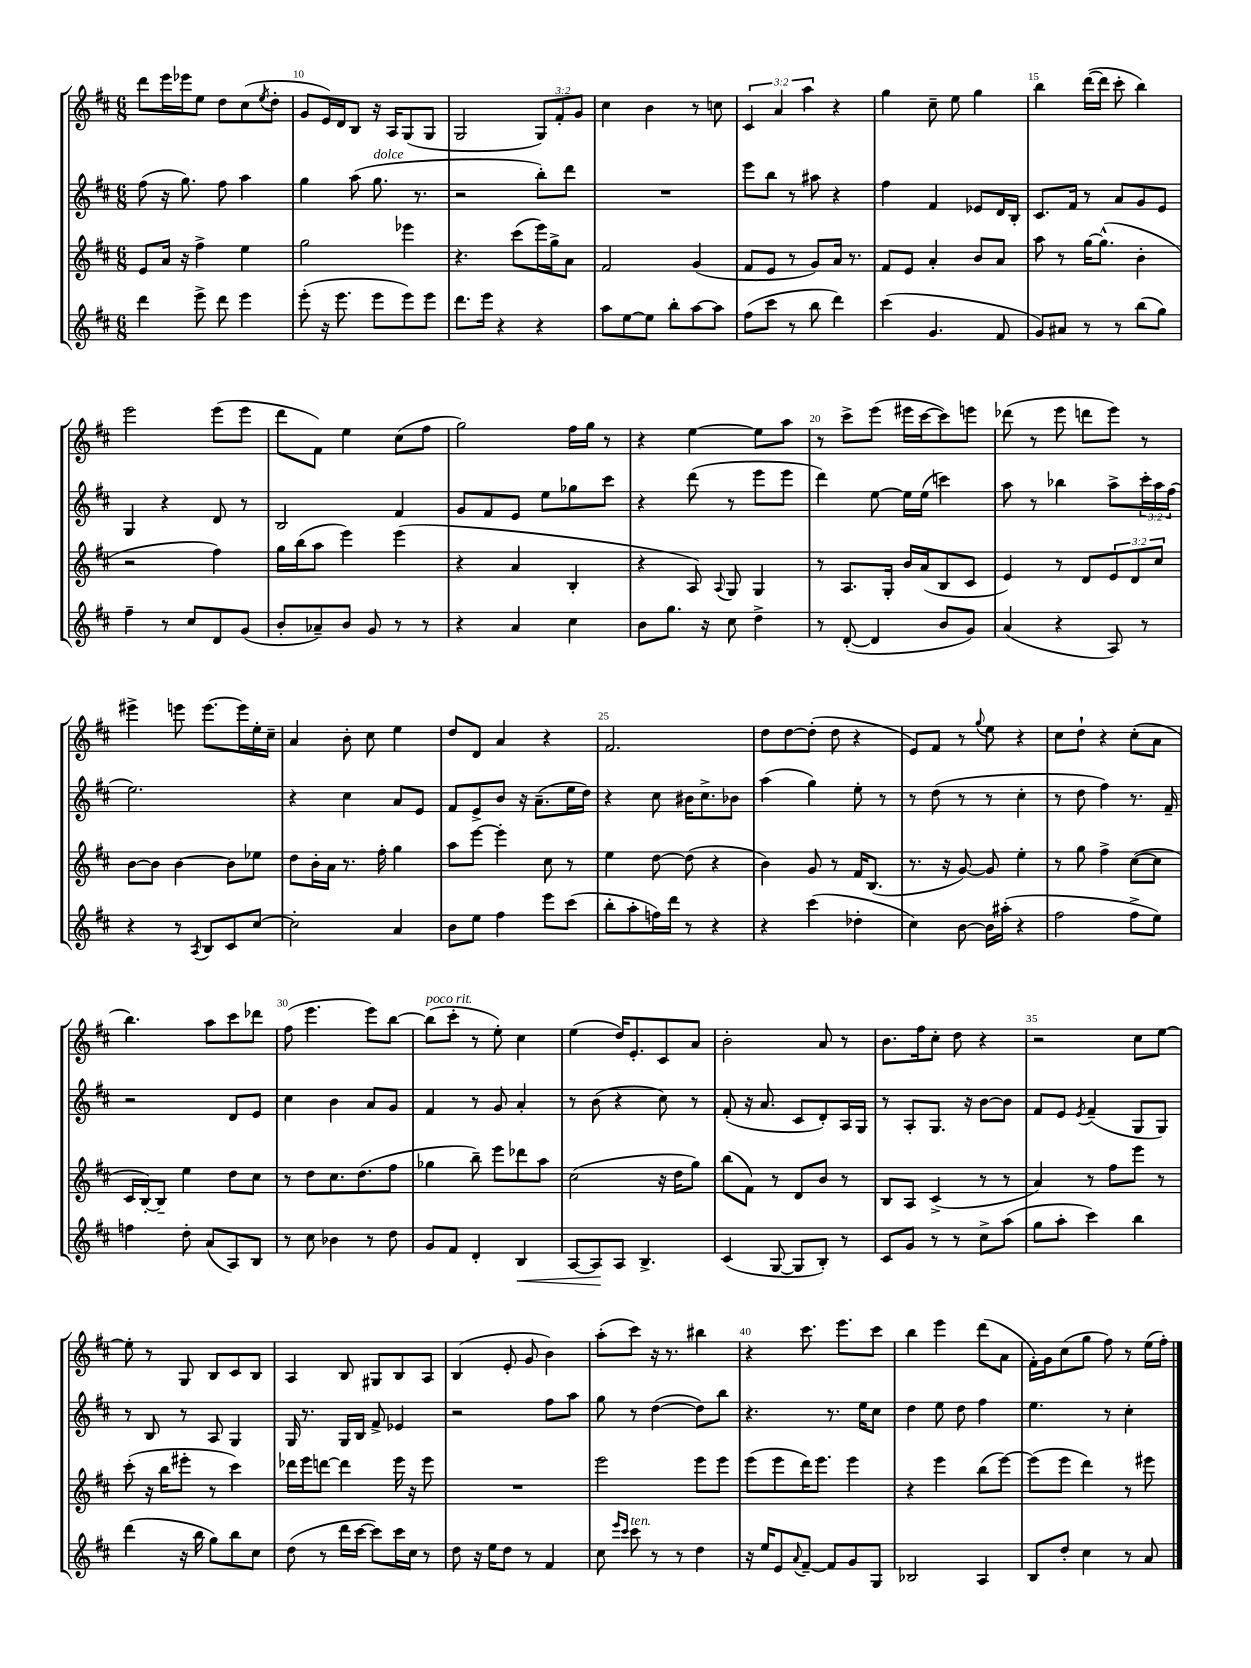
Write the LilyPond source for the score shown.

<<
\new StaffGroup <<
\new Staff = "s0" {
    \clef treble \key d \major \numericTimeSignature \time 6/8 \override Staff.TupletNumber.text = #tuplet-number::calc-fraction-text
    d'''8 e'''16 ees'''16 e''8 d''8 cis''8( \acciaccatura { e''8 } d''8-. |
    g'8 e'16) d'16 b8 r16 a16 g8( g8 |
    g2 \tuplet 3/2 { g8) fis'8-. g'8 } |
    cis''4 b'4 r8 c''8 |
    \tuplet 3/2 { cis'4 a'4 a''4 } r4 |
    g''4 cis''8-- e''8 g''4 |
    b''4 d'''16~( d'''16 cis'''8-. b''4) |
    e'''2 e'''8( e'''8 |
    d'''8 fis'8) e''4 cis''8( fis''8 |
    g''2) fis''16 g''16 r8 |
    r4 e''4~ e''8 a''8 |
    r8 cis'''8-> e'''8( eis'''16 cis'''16~ cis'''8) e'''8 |
    des'''8( r8 e'''8 d'''8 e'''8) r8 |
    eis'''4-> e'''8 e'''8.~ e'''16 e''16-. cis''16-- |
    a'4 b'8-. cis''8 e''4 |
    d''8 d'8 a'4 r4 |
    fis'2. |
    d''8 d''8~ d''8-.( d''8 r4 |
    e'8) fis'8 r8 \appoggiatura { g''8 } e''8 r4 |
    cis''8 d''8-! r4 cis''8-.( a'8 |
    b''4.) a''8 cis'''8 des'''8 |
    fis''8( e'''4. e'''8) b''8~ |
    b''8^\markup { \italic "poco rit." }( cis'''8-. r8 e''8-.) cis''4 |
    e''4( d''16) e'8.-. cis'8 a'8 |
    b'2-. a'8 r8 |
    b'8. fis''16 cis''8-. d''8 r4 |
    r2 cis''8 e''8~ |
    e''8-. r8 g8 b8 cis'8 b8 |
    a4 b8 gis8 b8 a8 |
    b4( e'8-. g'8 b'4) |
    a''8-.( cis'''8) r16 r8. bis''4 |
    r4 cis'''8. e'''8. cis'''8 |
    b''4 e'''4 d'''8( a'8 |
    fis'16-.) g'16 cis''8( g''8 fis''8) r8 e''16( fis''16-.) \bar "|." |
}
\new Staff = "s1" {
    \clef treble \key d \major \numericTimeSignature \time 6/8 \override Staff.TupletNumber.text = #tuplet-number::calc-fraction-text
    fis''8( r16 g''8.) fis''8 a''4 |
    g''4 a''8( g''8.^\markup { \italic "dolce" } r8. |
    r2 b''8-.) d'''8 |
    R2. |
    e'''8 b''8 r8 ais''8 r4 |
    fis''4 fis'4 ees'8 d'16 b16-. |
    cis'8. fis'16 r8 a'8 g'8 e'8 |
    g4 r4 d'8 r8 |
    b2 fis'4 |
    g'8 fis'8 e'8 e''8 ges''8 cis'''8 |
    r4 d'''8( r8 e'''8 e'''8 |
    d'''4) e''8~ e''16 e''16( c'''4) |
    a''8 r8 bes''4 a''8-> \tuplet 3/2 { cis'''16-. a''16 fis''16( } |
    e''2.) |
    r4 cis''4 a'8 e'8 |
    fis'8 e'8-> b'8 r16 a'8.--( e''16 d''16) |
    r4 cis''8 bis'16 cis''8.-> bes'8 |
    a''4( g''4) e''8-. r8 |
    r8 d''8( r8 r8 cis''4-. |
    r8 d''8 fis''4) r8. fis'16-- |
    r2 d'8 e'8 |
    cis''4 b'4 a'8 g'8 |
    fis'4 r8 g'8 a'4-. |
    r8 b'8( r4 cis''8) r8 |
    fis'8-.( r16 a'8. cis'8 d'8-.) a16 g16 |
    r8 a8-. g8. r16 b'8~ b'8 |
    fis'8 e'8 \acciaccatura { e'8 } fis'4--( g8 g8) |
    r8 b8 r8 a8 g4 |
    g16 r8. g16 b16 fis'8-> ees'4 |
    r2 fis''8 a''8 |
    g''8 r8 d''4~( d''8) b''8 |
    r4. r8. e''16 cis''8 |
    d''4 e''8 d''8 fis''4 |
    e''4. r8 cis''4-. \bar "|." |
}
\new Staff = "s2" {
    \clef treble \key d \major \numericTimeSignature \time 6/8 \override Staff.TupletNumber.text = #tuplet-number::calc-fraction-text
    e'8 a'16 r16 fis''4-> e''4 |
    g''2 ees'''4 |
    r4. cis'''8( e'''16) g''16-> a'8 |
    fis'2 g'4( |
    fis'8 e'8 r8 g'8) a'16 r8. |
    fis'8 e'8 a'4-. b'8 a'8 |
    a''8 r8 g''16~ g''8.-^( b'4-. |
    r2 fis''4) |
    g''16 b''16( a''8 e'''4) e'''4( |
    r4 a'4 b4-. |
    r4 a8) \appoggiatura { a8 } g8 g4 |
    r8 a8. g16-. b'16 a'16( b8 cis'8 |
    e'4) r8 d'8 \tuplet 3/2 { e'8 d'8 cis''8 } |
    b'8~ b'8 b'4~ b'8 ees''8 |
    d''8 b'16-. a'16 r8. fis''16-. g''4 |
    a''8 e'''8~ e'''4-. cis''8 r8 |
    e''4 d''8~ d''8( r4 |
    b'4) g'8 r8 fis'16 b8.( |
    r8. r16 g'8~) g'8 e''4-. |
    r8 g''8 fis''4-> cis''8~( cis''8 |
    cis'16 b16~-.) b8-- e''4 d''8 cis''8 |
    r8 d''8 cis''8. d''8.( fis''8 |
    ges''4 b''8--) e'''8 des'''8 a''8 |
    cis''2( r16 d''16 g''8) |
    b''8( fis'8) r8 d'8 b'8 r8 |
    b8 a8 cis'4->( r8 r8 |
    a'4) r8 fis''8 e'''8 r8 |
    cis'''8-.( r16 b''16 eis'''8-. r8 cis'''4) |
    des'''16 e'''16 d'''8~ d'''4 e'''16 r16 e'''8 |
    R2. |
    e'''2 e'''8 e'''8 |
    e'''8( e'''8 d'''16) e'''8. e'''4 |
    r4 e'''4 b''8( e'''8~) |
    e'''8( e'''8 d'''4) r8 eis'''8 \bar "|." |
}
\new Staff = "s3" {
    \clef treble \key d \major \numericTimeSignature \time 6/8
    d'''4 e'''8-> d'''8 e'''4 |
    e'''8-.( r16 e'''8. e'''8 e'''8) e'''8 |
    d'''8. e'''16 r4 r4 |
    a''8 e''8~ e''8 b''8-. a''8~ a''8 |
    fis''8( cis'''8 r8 b''8 d'''4) |
    cis'''4( g'4. fis'8 |
    g'8) ais'8 r8 r8 b''8( g''8) |
    fis''4-- r8 cis''8 d'8 g'8( |
    b'8-. aes'8--) b'8 g'8 r8 r8 |
    r4 a'4 cis''4 |
    b'8 g''8. r16 cis''8 d''4-> |
    r8 d'8~-.( d'4 b'8 g'8) |
    a'4( r4 a8) r8 |
    r4 r8 \acciaccatura { a8 } b8 cis'8 cis''8~ |
    cis''2-. a'4 |
    b'8 e''8 fis''4 e'''8 cis'''8( |
    b''8-. a''8-. f''16) d'''16 r8 r4 |
    r4 cis'''4( des''4-. |
    cis''4) b'8~ b'16 ais''16-.( r4 |
    fis''2 fis''8-> e''8) |
    f''4 d''8-. a'8( a8) b8 |
    r8 cis''8 bes'4 r8 d''8 |
    g'8 fis'8 d'4-. b4\< |
    a8~ a8\! a8 b4.-> |
    cis'4( g8~ g8 b8-.) r8 |
    cis'8 g'8 r8 r8 cis''8-> a''8( |
    g''8 a''8-. cis'''4) b''4 |
    d'''4( r16 b''16 g''8) b''8 cis''8 |
    d''8( r8 d'''16 cis'''16~ cis'''8) cis'''16 cis''16 r8 |
    d''8 r16 e''16 d''8 r8 fis'4 |
    cis''8 \grace { e'''16 cis'''16 } cis'''8^\markup { \italic "ten." } r8 r8 d''4 |
    r16 e''16 e'8 \appoggiatura { a'8 } fis'8~-- fis'8 g'8 g8 |
    bes2 a4 |
    b8 d''8-. cis''4 r8 a'8 \bar "|." |
}
>>
>>
\layout { \context { \Score currentBarNumber = #9 \override BarNumber.break-visibility = ##(#f #t #t) barNumberVisibility = #(every-nth-bar-number-visible 5) } }
